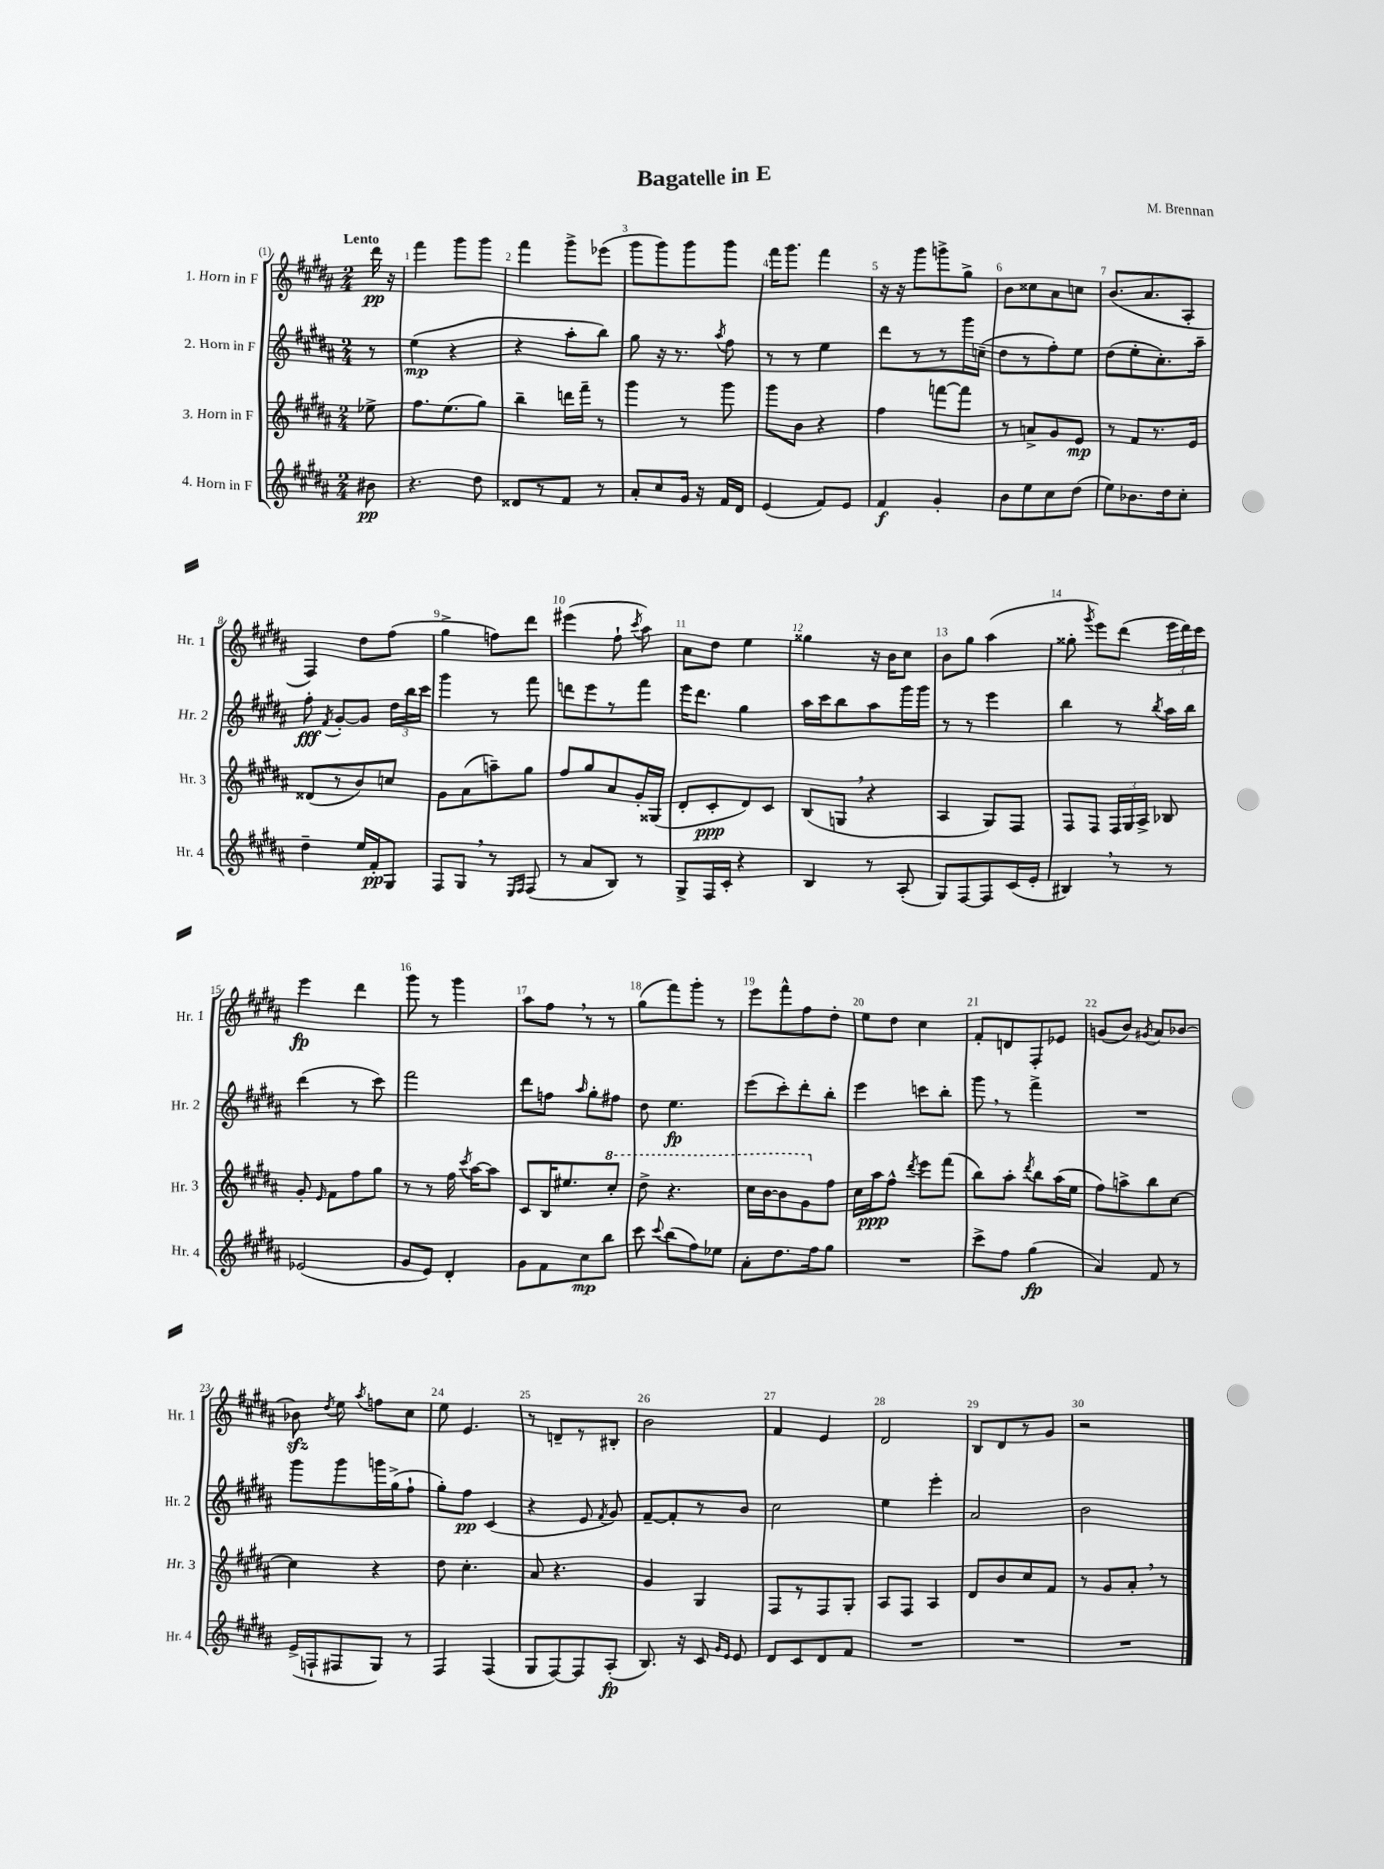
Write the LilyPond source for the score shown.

\header { title = "Bagatelle in E" composer = "M. Brennan" }
<<
\new StaffGroup <<
\new Staff = "s0" \with { instrumentName = "1. Horn in F" shortInstrumentName = "Hr. 1" } {
    \clef treble \key b \major \numericTimeSignature \time 2/4 \partial 8 \tempo "Lento"
    \autoBeamOff dis'''16\pp r16 |
    fis'''4 gis'''8[ gis'''8] |
    fis'''4 gis'''8[-> ees'''8]( |
    gis'''8[ gis'''8) gis'''8 gis'''8] |
    fis'''16[ gis'''8.] fis'''4 |
    r16 r16 gis'''8[ g'''8-> gis''8]-> |
    b'8[ cisis''8 ais'8 c''8] |
    b'8.[( ais'8. ais8]-. |
    fis4) dis''8[ fis''8]( |
    gis''4-> f''8[) dis'''8] |
    eis'''4( fis''8-! \acciaccatura { cis'''8 } ais''8) |
    ais'8[ dis''8] e''4 |
    gisis''4 r16 b'16[ cis''8] |
    b'8[ gis''8] ais''4( |
    gisis''8-. \acciaccatura { gis'''8 } e'''8[) dis'''8]( \tuplet 3/2 { e'''16[ dis'''16) cis'''16] } |
    e'''4\fp dis'''4 |
    gis'''8 r8 gis'''4 |
    ais''8[ fis''8] \breathe r8 r8 |
    gis''8[( fis'''8) gis'''8]-. r8 |
    e'''8[ fis'''8-^ fis''8 dis''8]-. |
    e''8[ dis''8] cis''4 |
    fis'8[-. d'8 fis8-. ees'8] |
    g'8[( b'8]) \acciaccatura { gis'8 } ais'8[ bes'8]~ |
    bes'8\sfz \acciaccatura { dis''8 } e''8 \acciaccatura { ais''8 } f''8[ cis''8] |
    e''8 e'4. |
    r8 d'8[-- r8 bis8]-. |
    b'2 |
    fis'4 e'4 |
    dis'2 |
    b8[ dis'8 r8 gis'8] |
    r2 \bar "|." |
}
\new Staff = "s1" \with { instrumentName = "2. Horn in F" shortInstrumentName = "Hr. 2" } {
    \clef treble \key b \major \numericTimeSignature \time 2/4 \partial 8
    \autoBeamOff r8 |
    e''4\mp( r4 |
    r4 ais''8[-. b''8]) |
    gis''8 r16 r8. \acciaccatura { ais''8 } fis''8 |
    r8 r8 e''4 |
    dis'''8[ r8 r8 gis'''16 c''16]--( |
    dis''8[ r8 fis''8-.) e''8] |
    dis''8[( e''8-. cis''8.-.) ais''16]-- |
    fis''8-.\fff \acciaccatura { fis'8 } gis'8[~-. gis'8] \tuplet 3/2 { dis''16[ b''16 cis'''16] } |
    gis'''4 r8 fis'''8 |
    d'''8[ e'''8 r8 fis'''8] |
    e'''16[ dis'''8.] gis''4 |
    ais''16[ cis'''16 b''8 ais''8 gis'''16 gis'''16] |
    r8 r8 e'''4 |
    b''4 r8 \acciaccatura { b''8 } ais''16[ b''16] |
    dis'''4( r8 cis'''8) |
    fis'''2 |
    dis'''8[ f''8] \grace { ais''16 } gis''8[-. fis''8] |
    dis''8 e''4.\fp |
    e'''8[( cis'''8-.) dis'''8-. b''8]-. |
    e'''4 c'''8[ b''8]-. |
    gis'''8 \breathe r8 fis'''4-> |
    R2 |
    gis'''8[ gis'''8 g'''16 gis''16->( fis''8]-! |
    gis''8[-.) fis''8]\pp cis'4( |
    r4 e'8 \acciaccatura { fis'8 } gis'8) |
    fis'8[~-- fis'8-. r8 b'8] |
    cis''2 |
    e''4 e'''4-. |
    ais'2 |
    b'2 \bar "|." |
}
\new Staff = "s2" \with { instrumentName = "3. Horn in F" shortInstrumentName = "Hr. 3" } {
    \clef treble \key b \major \numericTimeSignature \time 2/4 \partial 8
    \autoBeamOff ees''8-> |
    fis''8.[ e''8.( gis''8]) |
    b''4-- d'''16[ fis'''16]-- r8 |
    gis'''4 r8 gis'''8 |
    gis'''8[ b'8] r4 |
    fis''4 f'''8[~ f'''8] |
    r8 a'8[-> gis'8 e'8]\mp |
    r8 fis'8[ r8. e'16] |
    disis'8[( r8 b'8) c''8] |
    gis'8[ ais'8( a''8--) gis''8] |
    fis''8[ gis''8 ais'8 gis'16-. gisis16]( |
    dis'8[-. cis'8-.\ppp dis'8) cis'8] |
    b8[( g8] \breathe r4 |
    ais4 gis8[) fis8] |
    fis8[ fis8] \tuplet 3/2 { fis16[ gis16 ais16]-> } bes8 |
    gis'8-. \grace { e'16 } fis'8[ fis''8 gis''8] |
    r8 r8 fis''16 \acciaccatura { cis'''8 } ais''16[~ ais''8] |
    cis'8[ b16 eis''8. \ottava #1 cis'''8]-. |
    dis'''8-> r4. |
    cis'''16[ b''16~ b''8 gis''8 \ottava #0 fis''8] |
    cis''16[ ais''16\ppp fis''8]-^ \acciaccatura { dis'''8 } e'''8[ fis'''8]( |
    b''8[) ais''8]-. \acciaccatura { dis'''8 } b''8[ ais''16( e''16] |
    fis''8[) a''8-> b''8 cis''8]~ |
    cis''4 r4 |
    dis''8 cis''4.-. |
    ais'8 r4. |
    gis'4 gis4 |
    fis8[ r8 fis8 gis8]-. |
    ais8[ fis8] ais4 |
    dis'8[ b'8 cis''8 fis'8] |
    r8 gis'8[ ais'8]-. \breathe r8 \bar "|." |
}
\new Staff = "s3" \with { instrumentName = "4. Horn in F" shortInstrumentName = "Hr. 4" } {
    \clef treble \key b \major \numericTimeSignature \time 2/4 \partial 8
    \autoBeamOff bis'8\pp |
    r4. dis''8 |
    disis'8[ r8 fis'8] r8 |
    ais'8[-. cis''8 gis'16] r16 fis'16[ dis'16] |
    e'4( fis'8[) e'8] |
    fis'4\f gis'4-. |
    b'8[ e''8 cis''8 dis''8]( |
    e''8[) bes'8. dis''16 cis''8]-. |
    dis''4-- e''16[ fis'16-.\pp gis8] |
    fis8[ gis8] \breathe r8 \grace { e16[ fis16] } fis8( |
    r8 ais'8[ b8]) r8 |
    gis8[-> fis16 cis'16]-. r4 |
    b4 r8 ais8-.( |
    gis8[) fis8~ fis8 cis'16( e'16]-. |
    bis4) \breathe r8 r8 |
    ees'2( |
    gis'8[ e'8]) dis'4-. |
    gis'8[ fis'8 cis''8\mp b''8] |
    cis'''8 \appoggiatura { cis'''8 } b''8[( fis''8) ees''8] |
    ais'8[-. dis''8. fis''16 gis''8] |
    R2 |
    cis'''8[-> fis''8] gis''4\fp( |
    ais'4) fis'8 r8 |
    e'16[->( f16-! fis8 gis8]) r8 |
    fis4 fis4( |
    gis8[ fis8~) fis8 ais8]-.\fp( |
    b8.) r16 cis'8 \grace { gis'16[ e'16] } e'8 |
    dis'8[ cis'8 dis'8 fis'8] |
    R2 |
    R2 |
    R2 \bar "|." |
}
>>
>>
\layout { \context { \Score \override BarNumber.break-visibility = ##(#f #t #t) barNumberVisibility = #all-bar-numbers-visible } }
